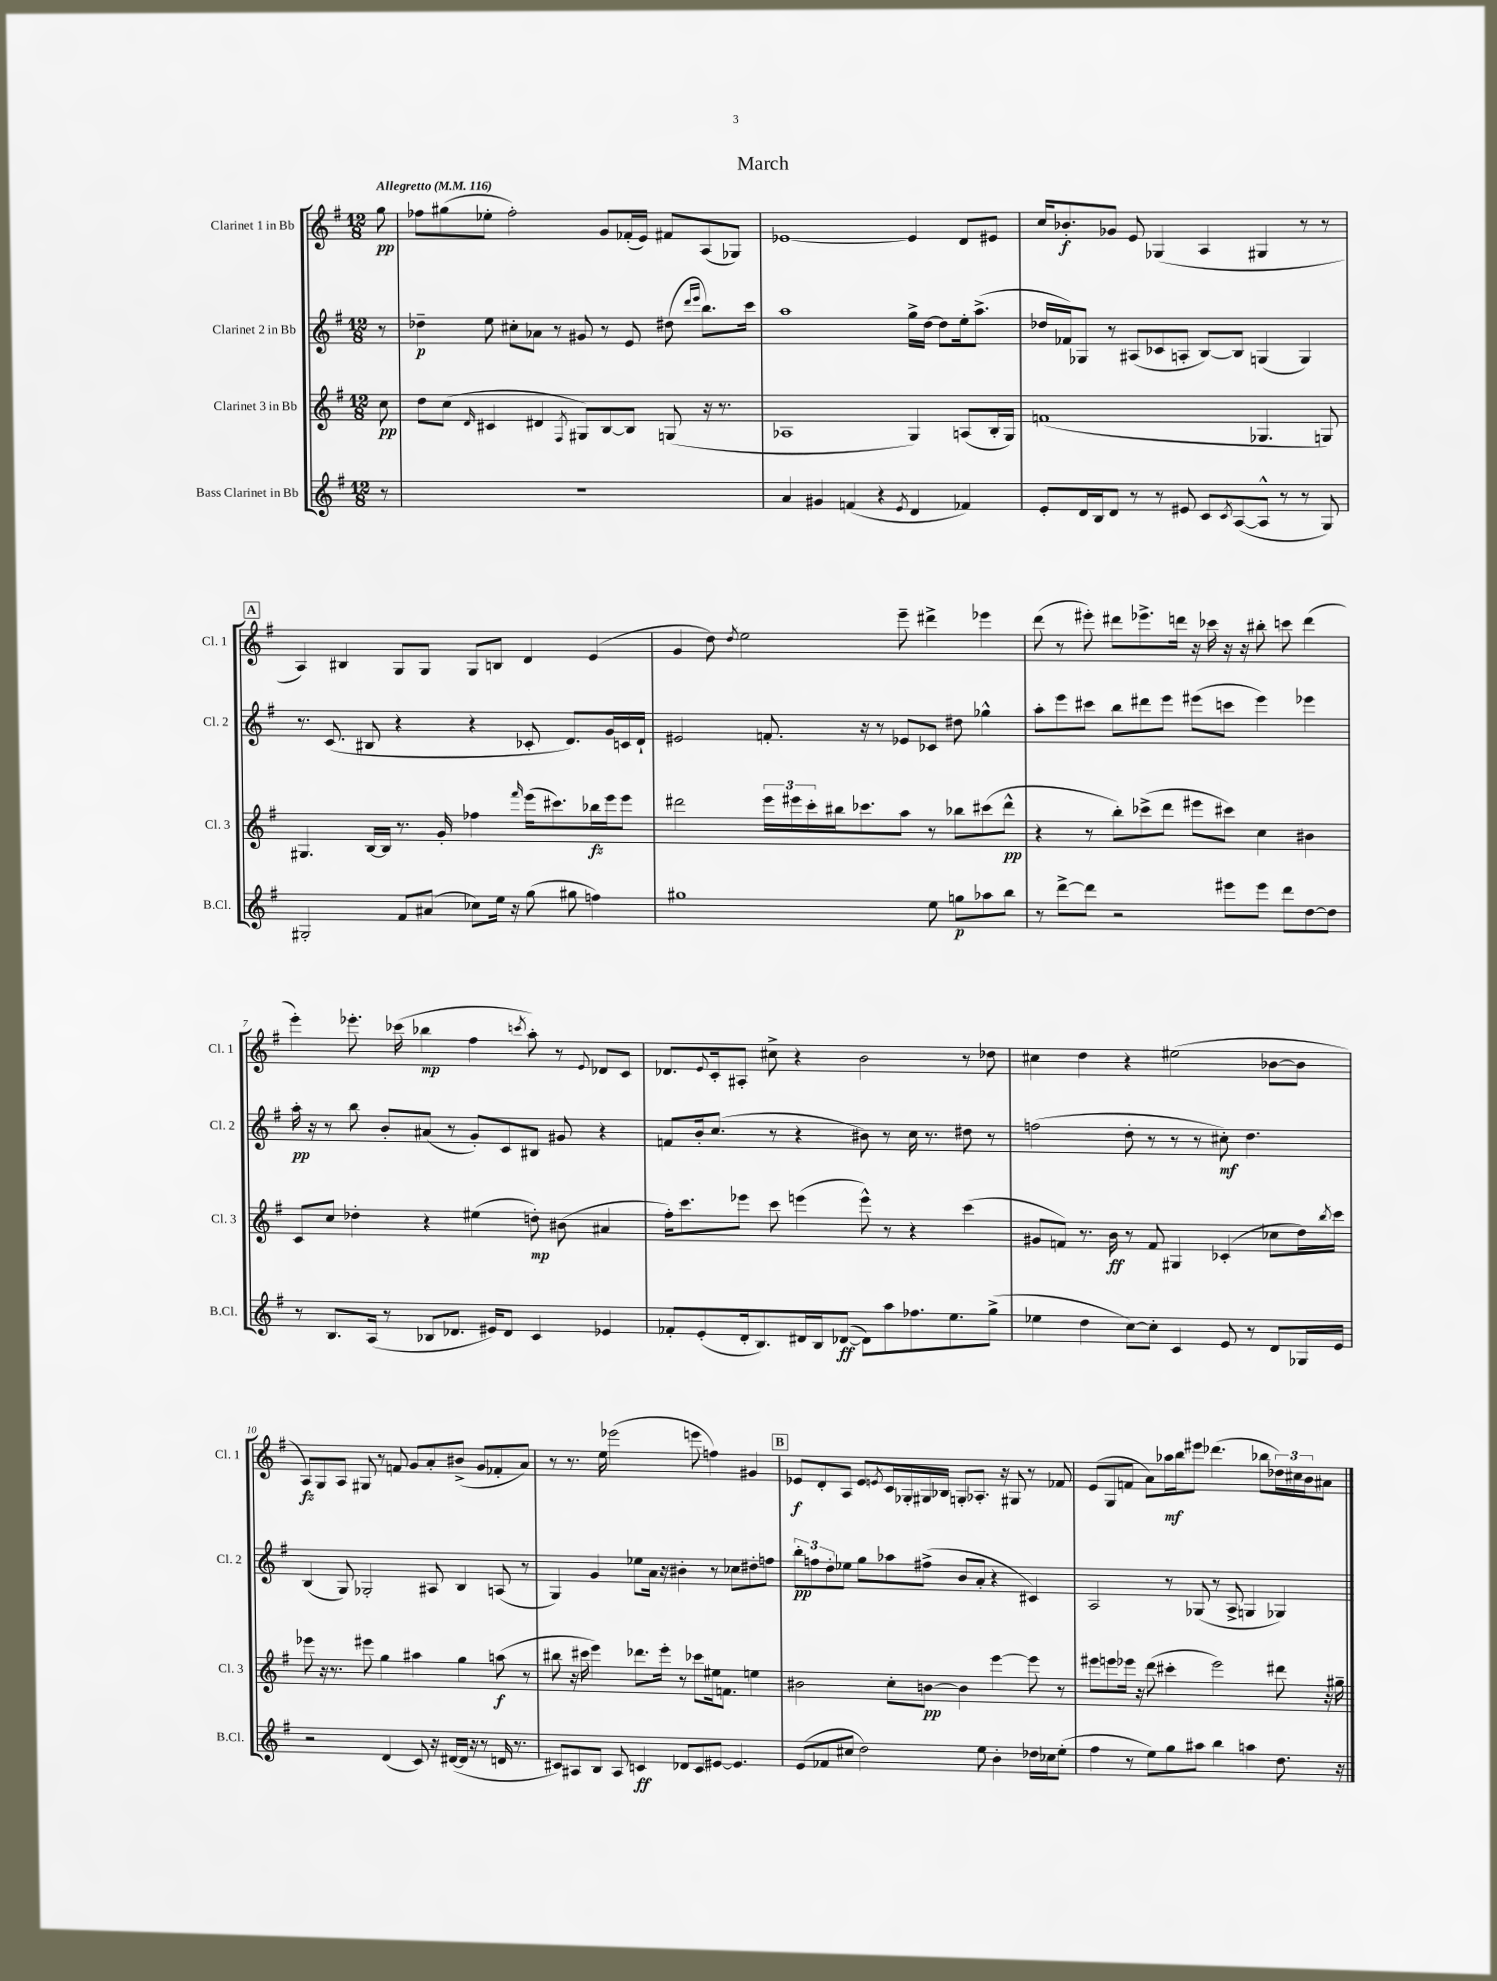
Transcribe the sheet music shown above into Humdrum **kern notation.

**kern	**kern	**kern	**kern
*staff4	*staff3	*staff2	*staff1
*clefG2	*clefG2	*clefG2	*clefG2
*k[f#]	*k[f#]	*k[f#]	*k[f#]
*M12/8	*M12/8	*M12/8	*M12/8
*MM116	*MM116	*MM116	*MM116
8r	8cc	8r	8gg
=	=	=	=
1.r	8dd	4dd-~	8ff-
.	(8cc	.	(8gg#
.	16qqd	.	.
.	4c#	8ee	8ee-'
.	.	8cc#'	2ff-')
.	4d#	8a-	.
.	.	8r	.
.	8qF#	.	.
.	8G#)	8g#	.
.	[8B	8r	8g
.	8B]	8e	(16f-'
.	.	.	16e)
.	(8G	(8dd#	8f#
.	.	16qqddd	.
.	.	16qqeee	.
.	16r	8.bb)	(8A
.	8.r	.	.
.	.	.	8G-)
.	.	16ccc	.
=	=	=	=
4a	1A-	1aa	[1e-
4g#	.	.	.
(4f	.	.	.
4r	.	.	.
8qe	.	.	.
4d	4G)	16gg^	4e-]
.	.	[16dd	.
.	.	8dd]	.
4f-)	(8A	16ee'	8d
.	.	(8.aa^	.
.	16B'	.	8e#
.	16G)	.	.
=	=	=	=
8e'	(1f	16dd-	16cc
.	.	16f-)	8.b-'
16d	.	8G-	.
16B	.	.	.
8d	.	8r	8g-
8r	.	(8A#	8e
8r	.	8c-	(4G-
8e#	.	8A'	.
8c	.	[8B)	4A
8qc	.	.	.
([8A	.	8B]	.
8A^^]	4.G-	(4G	4G#
8r	.	.	.
8r	.	4G)	8r
8G)	8G)	.	8r
=	=	=	=
2G#'	4.G#	8.r	4A)
.	.	(8.c	.
.	.	.	4B#
.	[16B	8B#	.
.	16B]	.	.
8f#	8.r	4r	8G
(8a#	.	.	8G
.	16g'	.	.
8cc-)	4ff-	4r	8G
16ee	.	.	8B
16r	.	.	.
.	16qqfff#	.	.
(8gg	(16eee	8c-'	4d
.	8.ccc#)	.	.
8gg#	.	8.d)	.
4ff)	16bb-	.	(4e
.	16eee	16g	.
.	8eee	16c	.
.	.	16d`	.
=	=	=	=
1gg#	2ddd#	2e#	4g
.	.	.	8dd)
.	.	.	8qdd
.	.	.	2ee
.	24eee	8.f'	.
.	24eee#	.	.
.	24ccc'	.	.
.	16bb#	.	.
.	8.ccc-	16r	.
.	.	8r	.
.	8aa	8e-	8eee~
8ee	8r	8c-	4ddd#^
8gg	8bb-	8dd#	.
8aa-	(8ccc#	4gg-^^	4eee-
8bb	8ddd#^^	.	.
=	=	=	=
8r	4r	8aa'	(8ddd
[8ddd^	.	8eee	8r
8ddd]	8r	8ccc#	8eee#')
2r	8bb')	8bb	8ddd#
.	(8ccc-^	8ddd#	8.eee-^
.	8ddd	8eee	.
.	.	.	16ddd
.	8eee#	(8eee#	16r
.	.	.	16ccc-
8eee#	8ccc#)	8ccc	16r
.	.	.	16r
8eee#	4cc	4eee#)	8bb#'
8ddd	.	.	8ccc
[8dd	4b#	4eee-	(4ddd
8dd]	.	.	.
=	=	=	=
8r	8c	16aa'	4eee')
.	.	16r	.
8.B	8cc	8r	.
.	4dd-'	8bb	8.eee-'
(16A	.	.	.
8r	.	8b'	.
.	.	.	(16ccc-
8B-	4r	(8a#	4bb-
8.d-	.	8r	.
.	(4ee#	8g')	4ff#
16e#)	.	.	.
8d-	.	8c	.
.	.	.	8qccc
4c	8dd')	8B#	8aa')
.	(8b#	8g#	8r
.	.	.	8qqe
4e-	4a#	4r	8d-
.	.	.	8c
=	=	=	=
8f-'	16ff#')	8f	8.d-
.	8.ccc	.	.
(8e'	.	16b'	.
.	.	.	8qqe
.	.	(8.cc	16c'
16d'	8eee-	.	8A#'
8.B)	.	.	.
.	8ccc	8r	8cc#^
16d#	(4eee	4r	4r
16B	.	.	.
([8d-	.	.	.
8d-])	8eee^^)	8b#)	2b
8aa	8r	8r	.
8.ff-	4r	16cc	.
.	.	8.r	.
8.ee	.	.	.
.	(4ccc	8dd#	8r
(8gg^	.	8r	8dd-
=	=	=	=
4ee-	8g#	(2ff	4cc#
.	8f)	.	.
4dd	8.r	.	4dd
.	16b	.	.
[8cc)	8r	8dd'	4r
8cc']	8f	8r	.
4c	4G#	8r	(2ee#
.	.	8r	.
8e	(4c-'	8cc#')	.
8r	.	4.dd	.
8d	8cc-	.	[8b-
16G-	16dd)	.	8b-]
.	8qbb	.	.
16e	16ccc	.	.
=	=	=	=
2r	8eee-	(4B	8A)
.	16r	.	8G
.	8.r	.	.
.	.	8G)	8A
.	8eee#	2G-'	8G#
(4d	4gg	.	8r
.	.	.	8f
8c)	4aa#	.	8g
16r	.	8A#	8a'
([16d#	.	.	.
16d#]	4gg	4B	(8b#^
16r	.	.	.
8r	.	.	8g
16d	(8aa	(8A	8f-'
8.r	.	.	.
.	8r	8r	8a)
=	=	=	=
8c#)	8bb#	4G)	8r
8A#	16r	.	8.r
.	16ccc#	.	.
8B	4eee)	4g	.
.	.	.	16ee
8A#	.	.	(2eee-
4c	8.ddd-	8ee-	.
.	.	16a	.
.	16eee'	16r	.
8d-	8r	4b#'	.
8c	8ccc-	.	8eee
[8e#	16ee#	8r	4ff)
.	8.f	.	.
4.e#]	.	8cc-	.
.	4ee	8dd#'	4g#
.	.	8ff	.
=	=	=	=
(8e	2b#	12bb'	8e-
.	.	12ff	.
8f-	.	.	8d'
.	.	12dd'	.
8cc#	.	8ee-	8A
2dd)	.	8gg	8e-
.	.	.	8qe
.	8cc'	8aa-	16c
.	.	.	16G-'
.	[8b	(8ff#^	16G#
.	.	.	16B-
.	4b]	8b	8G'
8ee	.	8a'	8.A-'
4b'	[4eee	4r	.
.	.	.	16r
.	.	.	8G#
16dd-	8eee]	4c#)	8r
16cc-	.	.	.
(8ee'	8r	.	8f-
=	=	=	=
4ff#	8eee#	2A	(8e
.	8eee	.	8G
8r	16eee-	.	8f
.	16r	.	.
8ee)	(8ddd	.	8a)
8gg	4ccc#'	8r	16aa-
.	.	.	16bb
8aa#	.	(8G-	8eee#
4bb	2eee-)	8r	(4.ddd-
.	.	8A^	.
4aa	.	4G	.
.	.	.	8bb-
8.dd	8ddd#	4G-)	24dd-)
.	.	.	24cc#
.	.	.	24b
.	16r	.	8a#
16r	16gg#~	.	.
==	==	==	==
*-	*-	*-	*-
